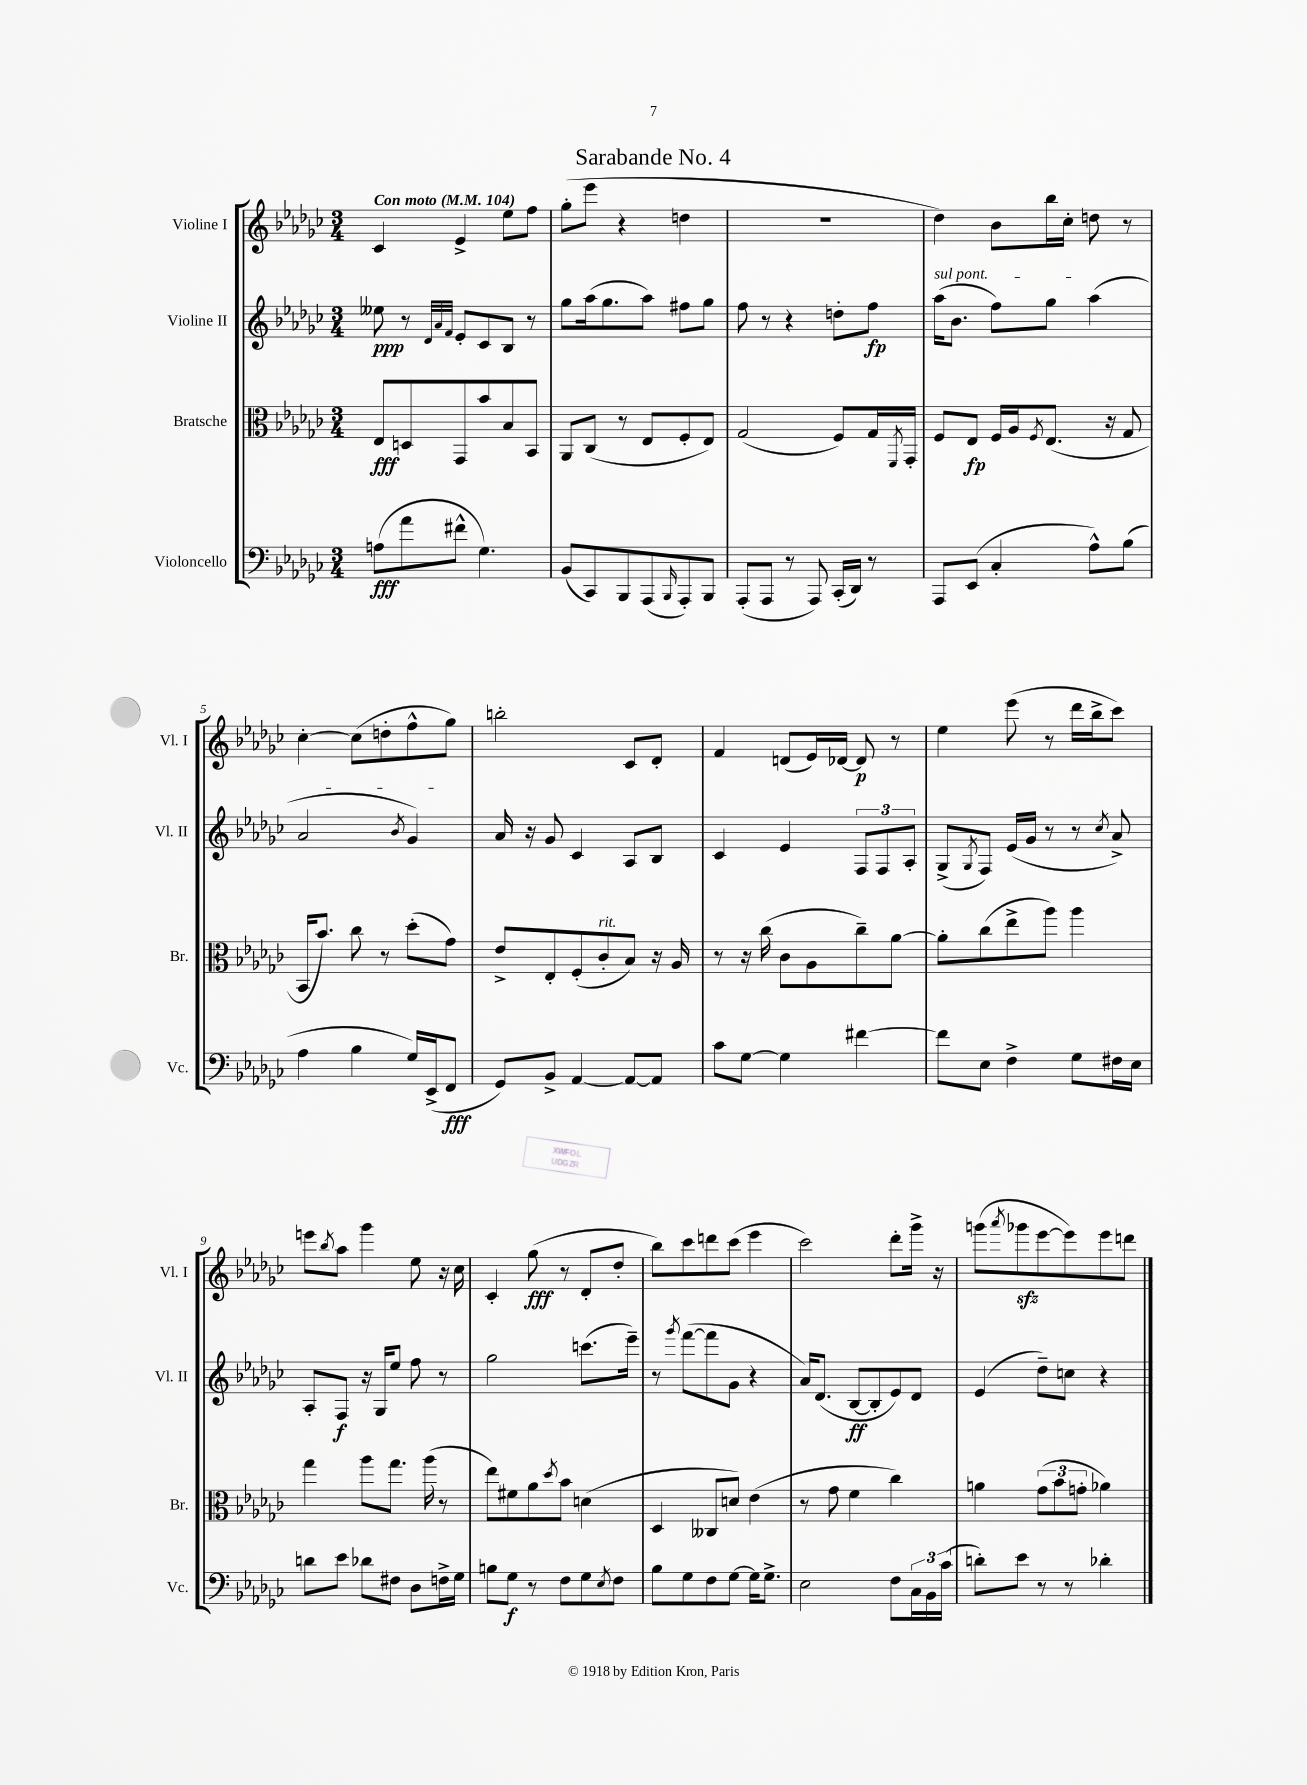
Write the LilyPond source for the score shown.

\header { title = "Sarabande No. 4" }
<<
\new StaffGroup <<
\new Staff = "s0" \with { instrumentName = "Violine I" shortInstrumentName = "Vl. I" } {
    \clef treble \key ges \major \numericTimeSignature \time 3/4 \tempo "Con moto" 4 = 104
    ces'4 ees'4-> ees''8 f''8 |
    ges''8-.( ees'''8 r4 d''4 |
    R2. |
    des''4) bes'8 bes''16 ces''16-. d''8 r8 |
    ces''4~-. ces''8( d''8-. f''8-^ ges''8) |
    b''2-. ces'8 des'8-. |
    f'4 d'8( ees'16) des'16~ des'8\p r8 |
    ees''4 ees'''8( r8 des'''16 bes''16-> ces'''8) |
    e'''8 \acciaccatura { bes''8 } aes''8 ges'''4 ees''8 r16 ces''16 |
    ces'4-. ges''8\fff( r8 des'8-. des''8-. |
    bes''8) ces'''8 d'''8 ces'''8( ees'''4 |
    ces'''2) des'''8-. ges'''16-> r16 |
    g'''8( \acciaccatura { aes'''8 } ges'''8\sfz ees'''8~ ees'''8) ees'''8 d'''8 \bar "|." |
}
\new Staff = "s1" \with { instrumentName = "Violine II" shortInstrumentName = "Vl. II" } {
    \clef treble \key ges \major \numericTimeSignature \time 3/4
    eeses''8\ppp r8 \grace { des'32 aes'32 f'32 } ees'8-. ces'8 bes8 r8 |
    ges''8 aes''16( ges''8. aes''8) fis''8 ges''8 |
    f''8 r8 r4 d''8-. f''8\fp |
    \once \override TextSpanner.bound-details.left.text = \markup { \italic "sul pont." } aes''16\startTextSpan( bes'8. f''8) ges''8 aes''4( |
    aes'2 \acciaccatura { bes'8 } ges'4\stopTextSpan) |
    aes'16 r16 ges'8 ces'4 aes8 bes8 |
    ces'4 ees'4 \tuplet 3/2 { f8 f8 aes8-. } |
    ges8->( \acciaccatura { ges8 } f8) ees'16( ges'16 r8 r8 \acciaccatura { ces''8 } aes'8->) |
    aes8-. f8\f r16 ges16 ees''8 f''8 r8 |
    ges''2 c'''8.( ees'''16--) |
    r8 \acciaccatura { ges'''8 } f'''8~( f'''8 ges'8 r4 |
    aes'16) des'8.( bes8~\ff bes8-. ees'8) des'8 |
    ees'4( des''8--) c''8 r4 \bar "|." |
}
\new Staff = "s2" \with { instrumentName = "Bratsche" shortInstrumentName = "Br." } {
    \clef alto \key ges \major \numericTimeSignature \time 3/4
    ees8\fff d8 ges,8 bes'8 bes8 bes,8 |
    aes,8 ces8( r8 ees8 f8-. ees8) |
    ges2( f8) ges16 \acciaccatura { f,8 } ges,16-. |
    f8 ees8\fp f16 aes16 \acciaccatura { f8 } ees8.( r16 ges8 |
    bes,16 bes'8.) ces''8 r8 des''8-.( ges'8) |
    ees'8-> ees8-. f8-.( ces'8-.^\markup { \italic "rit." } bes8) r16 aes16 |
    r8 r16 ces''16( ces'8 aes8 ces''8--) aes'8~ |
    aes'8-. ces''8( ees''8-> aes''8) aes''4 |
    ges''4 aes''8 ges''8. aes''16( r8 |
    ees''8) fis'8 aes'8 \acciaccatura { des''8 } bes'8 d'4( |
    des4 ceses8 d'8) ees'4( |
    r8 ges'8 f'4 ces''4) |
    a'4 \tuplet 3/2 { ges'8( bes'8 g'8-. } aes'4) \bar "|." |
}
\new Staff = "s3" \with { instrumentName = "Violoncello" shortInstrumentName = "Vc." } {
    \clef bass \key ges \major \numericTimeSignature \time 3/4
    a8\fff( aes'8 fis'8-^ ges4.) |
    bes,8( ces,8) bes,,8 aes,,8( \grace { bes,,16 } aes,,8-.) bes,,8 |
    aes,,8-.( aes,,8 r8 aes,,8) ces,16-.( des,16) r8 |
    aes,,8 ees,8( ces4-. aes8-^) bes8( |
    aes4 bes4 ges16) ees,16->( f,8\fff |
    ges,8) bes,8-> aes,4~ aes,8~ aes,8 |
    ces'8 ges8~ ges4 fis'4~ |
    fis'8 ees8 f4-> ges8 fis16 ees16 |
    d'8 ees'8 des'8 fis8 des8 f16-> ges16 |
    b8 ges8\f r8 f8 ges8 \acciaccatura { ees8 } f8 |
    bes8 ges8 f8 ges8~ ges16 ges8.-> |
    ees2 f8 \tuplet 3/2 { ces16 bes,16 ces'16( } |
    d'8-.) ees'8 r8 r8 des'4-. \bar "|." |
}
>>
>>
